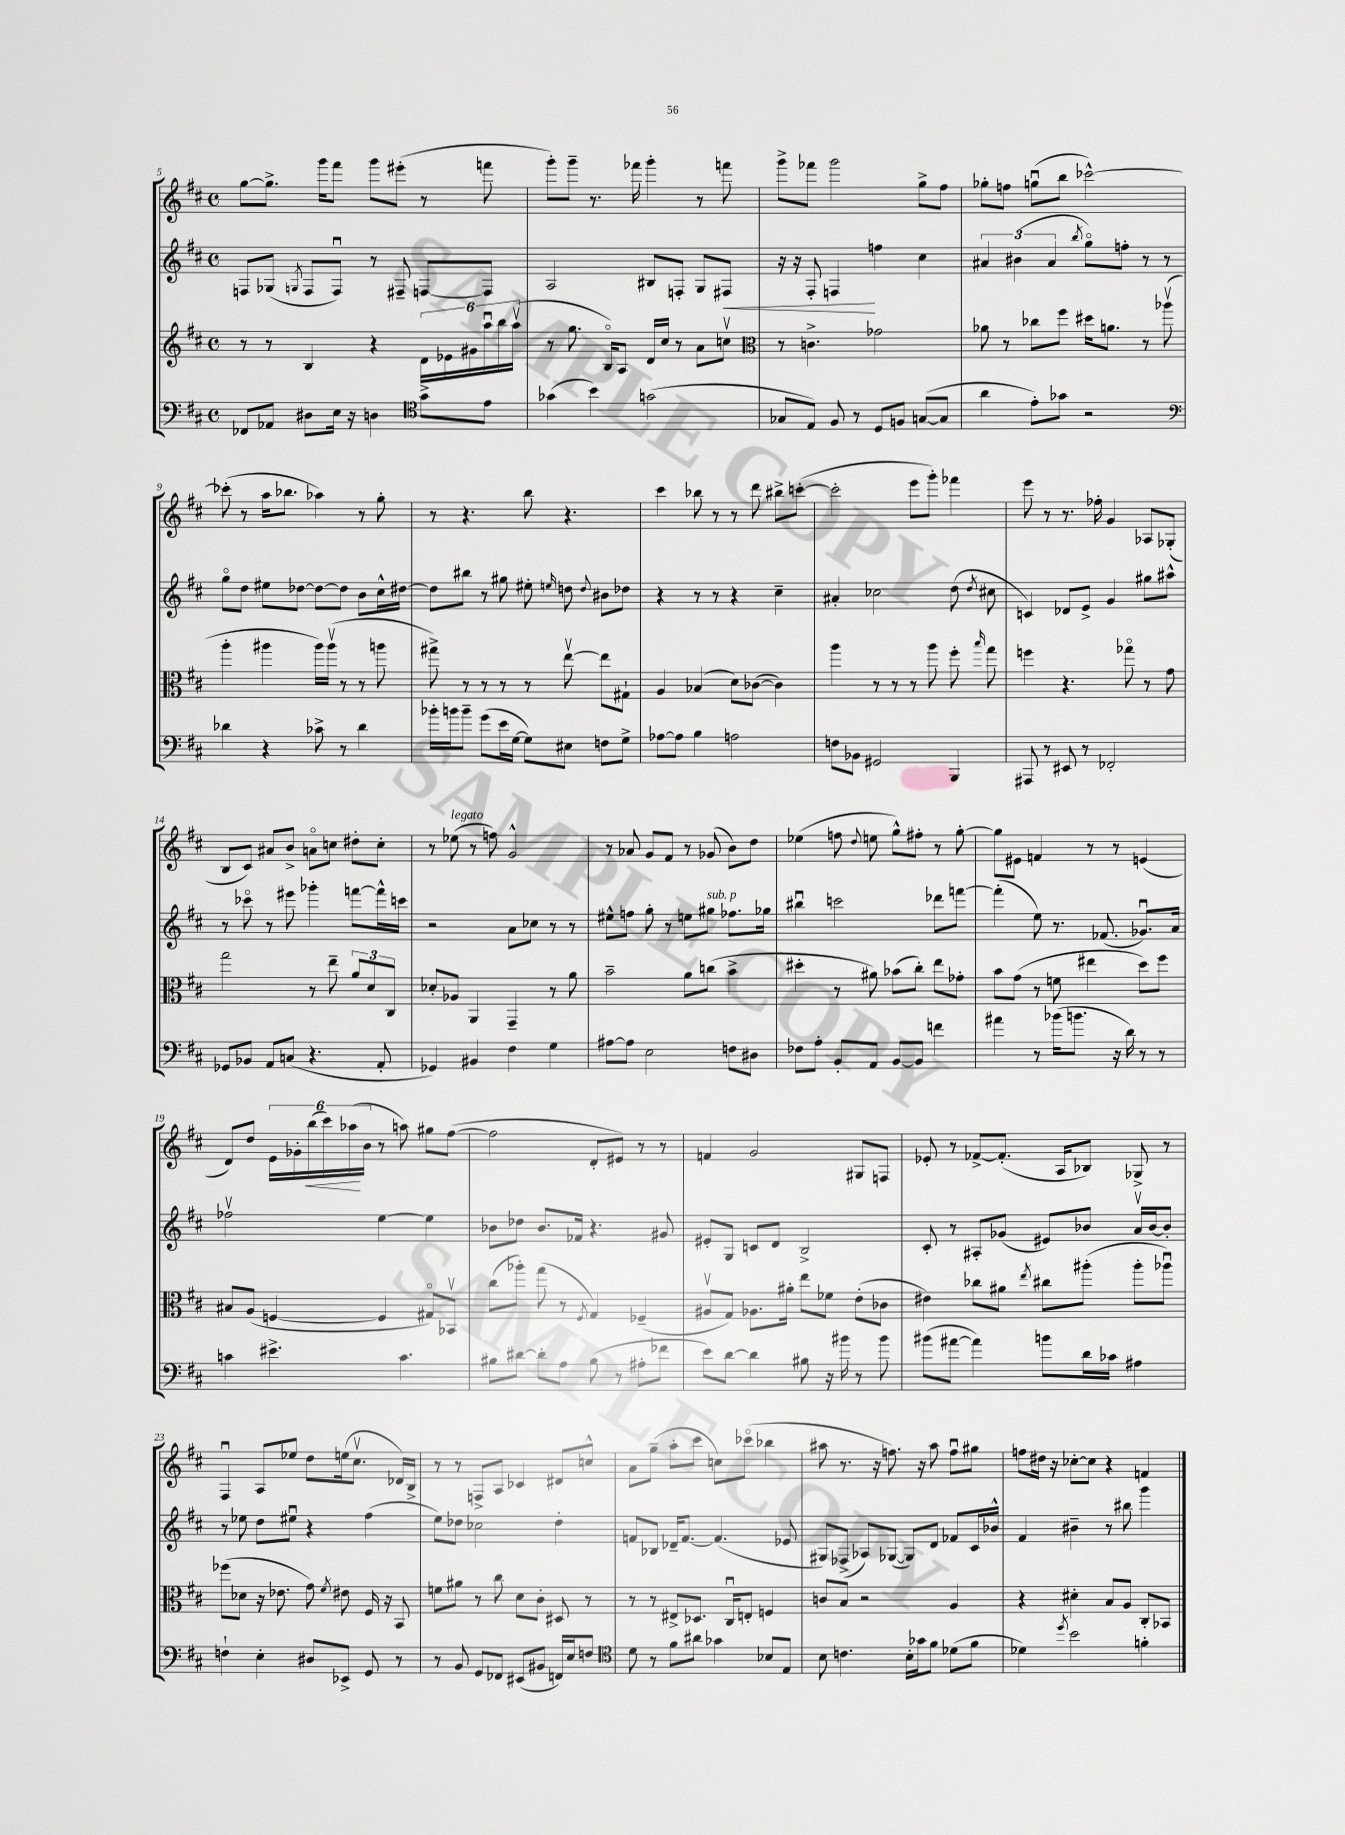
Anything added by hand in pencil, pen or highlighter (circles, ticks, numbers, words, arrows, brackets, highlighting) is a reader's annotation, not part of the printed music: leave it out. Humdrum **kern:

**kern	**kern	**kern	**kern
*staff4	*staff3	*staff2	*staff1
*clefF4	*clefG2	*clefG2	*clefG2
*k[f#c#]	*k[f#c#]	*k[f#c#]	*k[f#c#]
*M4/4	*M4/4	*M4/4	*M4/4
*met(c)	*met(c)	*met(c)	*met(c)
8FF-/L	8r	8F/L	[8gg\L
8AA-/J	8r	(8G-/J	8.gg^\]J
.	.	8qG/	.
8D#\L	4B/	8F/L	.
.	.	.	16ggg\LK
16E\Jk	.	8Fu/J)	8fff#\J
16r	.	.	.
4D\	4r	8r	8ggg\L
.	.	8F#~/	(8eee#'\J
*clefC4	*	*	*
8g^\L	24d\LL	[8F/L	8r
.	24e-\	.	.
.	24g#\	.	.
8e\J	24aau\	8F/]J	8fff\
.	24bb\	.	.
.	(24aav\JJ	.	.
=	=	=	=
(4g-\	8r	2A/	8ggg'\L)
.	8.gg\	.	8ggg~\J
4b\)	.	.	8.r
.	16Bo/LK)	.	.
.	8A/J	.	.
.	.	.	16fff-\
(2g\	16d/LL	8B#/L	4ggg'\
.	16cc#/JJ	.	.
.	8r	8F'/J	.
.	8a\L	8G/L	8r
.	8ccv\J	8F#/J	8fff\
=	=	=	=
*	*clefC3	*	*
8G-/L	8r	16r	8ggg^\L
.	.	16r	.
8E/J)	4.c^\	8F#'/	8fff-\J
8F#/	.	4F/	2ggg\
8r	.	.	.
8D/L	2g-\	4ff\	.
8F/J	.	.	.
([8G/L	.	4cc#\	8gg^\L
8G/]J	.	.	8ff#\J
=	=	=	=
4a\	8a-\	6a#/	8gg-'\L
.	8r	.	8ff\J
.	.	(6b#\	.
8e'\L)	8cc-\L	.	(8ggu\L
.	.	6a#/	.
8g-\J	8ff#\J	.	8bb\J
.	.	8qbb/	.
2r	16dd#\LK	8ggo\L)	[2ccc-^^\)
.	8.a\J	.	.
.	.	8ff'\J	.
.	8r	8r	.
.	(8aa-v\	8r	.
=	=	=	=
*clefF4	*	*	*
4d-\	4aa'\	8ggo\L	(8ccc-'\]
.	.	8dd\J	8r
4r	4aa#\	8ee#\L	16aa\LK
.	.	.	8.bb-\J
.	.	[8dd-\J	.
8c-^\	16aa#\LL)	8dd-\_L	4aa-\)
.	(16aa#v\JJ	.	.
8r	8r	8dd-\]J	.
4d-\	8r	8b\L	8r
.	8aa\	16cc#^^\L	8gg'\
.	.	[16dd#\JJ	.
=	=	=	=
16b-'\LL	8gg#^\)	8dd#\]L	8r
16b\J	.	.	.
8b~\J	8r	8bb#\J	4.r
(8g\L	8r	8r	.
16e\L	8r	8gg#\	.
[16G\JJ	.	.	.
8G\]L)	8r	8ee#'\	8bb\
.	.	16qqee/	.
8E#\J	[8eev\	8dd\	4.r
.	.	8qqdd/	.
8F\L	8ee\]L	8b#\L	.
8G^\J	8G#`\J	8dd-\J	.
=	=	=	=
[8A-\L	4A/	4r	4ccc#\
8A-\]J	.	.	.
4B\	(4B-/	8r	8bb-\
.	.	8r	8r
2A\	8d\L)	4r	8r
.	([8c-\J	.	8ddd\
.	4c-\])	4cc#~\	8bb#^\L
.	.	.	([8ccc'\J
=	=	=	=
8F\L	4aa\	4a#'/	2ccc'\]
8BB-\J	.	.	.
2GG#/	8r	2cc-\	.
.	8r	.	.
.	8r	.	8eee\L
.	8aa\	.	8ggg'\J)
4BBB/	8ff#'\	(8dd\	4fff-\
.	16qqbb/	8qdd/	.
.	8gg\	8cc#\	.
=	=	=	=
8AAA#/	4ff\	4c/)	8eee\
8r	.	.	8r
8EE#/	4.r	8d-/L	8.r
8r	.	8e^/J	.
.	.	.	16ff-'\
2FF-'/	.	4g/	4g/
.	8gg-o\	.	.
.	8r	8gg#\L	8A-/L
.	8g\	8aa#^^\J	(8G-'/J
=	=	=	=
8GG-/L	2gg\	8r	8B/L
8BB-/J	.	8ccc-o\	8c#/J)
8AA/L	.	8r	8a#/L
(8C/J	.	8eee#\	8b^/J
4.r	8r	4ggg-'\	8ao\L
.	8ee~\	.	8cc\J
.	12a/L	[8fff\L	8dd#'\L
.	12d/	.	.
8AA'/	.	16fff^^\]L	8cc'\J
.	12C#/J	.	.
.	.	16ccc\JJ	.
=	=	=	=
4GG-/)	8d-'/L	2r	8r
.	8A-/J	.	(8ee-\
4BB#/	4AA/	.	8r
.	.	.	8ff\)
4F#\	4GG~/	8a\L	2g^^/
.	.	8cc-\J	.
4G\	8r	8r	.
.	8a\	8r	.
=	=	=	=
[8A#\L	2b~\	8ee#^^\L	8r
8A#\]J	.	8ff\J	8a-/
2E\	.	8gg'\	8g/L
.	.	8r	8f#/J
.	8a\L	8ee\L	8r
.	(8cc\J	8gg#\J	(8g-/
8F\L	4b^\	8.ff-\L	8b\L)
8D#\J	.	.	8dd\J
.	.	16gg-\Jk	.
=	=	=	=
8F-\L	4dd#'\	4bb#u\	(4ee-\
8A'\J	.	.	.
8BB'/L	8r	2ccc\	8ff\
.	.	.	8qqdd/
8AA/J	8a#\)	.	8ee\
[8BB/L	(8b-\L	.	8gg^^\L)
8BB/]J	8cc#'\J)	.	8ff#'\J
4f\	8ee\L	8ddd-\L	8r
.	8g-'\J	[8fff\J	[8gg'\
=	=	=	=
4a#\	8b\L	(4fff'\]	8gg\]L
.	(8g\J	.	8e#\J
8r	8r	8ee\)	4f/
(16b-\LK	8f\	8.r	.
8.b\J	.	.	.
.	4ee#\	.	8r
.	.	(8.f-/	.
16r	.	.	8r
16d\)	.	.	.
8r	8dd\L)	8.g-u/L)	(4e/
8r	8ff#\J	.	.
.	.	16a/Jk	.
=	=	=	=
4c\	8B#/L	2ff-v\	8d/L)
.	(8A/J	.	8dd/J
4.e#^\	[4F/	.	24e\LL
.	.	.	24g-'\
.	.	.	(24bb\
.	.	.	24ccc#\)
.	.	.	(24aa-\
.	.	.	24b\JJ
.	4F/]	[4ee\	8r
4.c\	.	.	8aa\)
.	8G#o/L)	4ee\]	8gg#\L
.	8BB-v/J	.	([8ff#\J
=	=	=	=
8B#\L	(8cc#\L	8b-\L	2ff#\]
[8d#\J	8aa-'\J)	8dd-\J	.
8d#'\]L	(8gg\	8.b-/L	.
8A\J	8r	.	.
.	.	16f-/Jk	.
.	8qF#/	.	.
(8B#\	4G/)	4.r	8d'/L
8r	.	.	8e#/J)
8A#'\L	(4F-~/	.	8r
8f-\J	.	8g#/	8r
=	=	=	=
8e\L)	8A#v/L	8e#'/L	4f/
[8d\J	8G/J)	8G/J	.
4d\]	8.A-\L	8c/L	2g/
.	.	8d/J	.
.	16a#'\Jk	.	.
8B#\	8ee\L	2B^/	.
16r	8f-\J	.	.
16b#\	.	.	.
8r	(8e'\L	.	8G#/L
8b#\	8c-\J	.	8F/J
=	=	=	=
(8b#\L	4e#\)	8c#'/	8e-'/
[8a#\J	.	8r	8r
4a#\])	8cc-\L	8A#'/L	[8f-^/L
.	8a#\J	(8g-/J	(8.f-'/]J
.	8qee/	.	.
8b\L	8cc#\L	8e#/L)	.
.	.	.	16A/LK
16d\L	(8aa#'\J	8b-/J	8B-/J)
16c-\JJ	.	.	.
4A#\	8aa#'\L	16av/LL	8G-^/
.	.	[16b-/J	.
.	8aa-u\J)	8b-'/]J	8r
=	=	=	=
4F`\	(8ff-\L	8r	4F#u/
.	8d-\J	8ee-\	.
4E'\	16r	8dd\L	8A/L
.	8.e-\	.	.
.	.	8ee#u\J	8ee-/J
8D#/L	8g\)	4r	8dd\L
.	8qf#/	.	.
8EE-^/J	8e#\	.	(16ee\k
.	.	.	8.cc#v\J
8GG/	16F#/	(4ff#\	.
.	16r	.	.
8r	8BB/	.	16d-/LL)
.	.	.	16B^/JJ
=	=	=	=
8r	8f\L	8ee\L)	8r
8BB/	8a#\J	8dd-\J	8r
8GG/L	8r	2cc-\	8F^/L
8FF-/J	8cc#\	.	8A/J
(8EE#/L	8d\L	.	4c-/
8BB#/J	8c#'\J	.	.
16FF/LL)	8D#/	4dd-'\	8d#/L
16E/J	.	.	.
8F/J	8r	.	8cc^^/J
=	=	=	=
*clefC4	*	*	*
8d\	8r	8f/L	8a\L
8r	8r	8B-/J	(8gg~\J
8f#\L	8E#^/L	16d-~/LK	8aa'\L
.	.	[8.f/J	.
8a#\J	8.D-/J	.	8ccc#\J
4g-\	.	(4.f/]	8cc\L)
.	16C#u/LK	.	.
.	8E'/J	.	(8ccc-o\J
8B-/L	4F/	.	4bb-\
8E/J	.	8e-/	.
=	=	=	=
8B\	8c/L	8G#/L)	8aa#\
4.c\	8B/J	(8F-^/J	8.r
.	2r	8A-/L)	.
.	.	.	16r
.	.	([8G-/J	8.ff\)
16B'\LL	.	8G-/]L)	.
16g-\J	.	.	16r
8f#\J	.	8d/J	8aa#\
(8d-\L	4A/	8f-/L	8ffu\L
8f#\J	.	16c#/L	8gg#\J
.	.	16b-^^/JJ	.
=	=	=	=
4d-\)	4r	4f#/	8ff\L
.	.	.	16dd#\Jk
.	.	.	16r
8qdd/	.	.	.
2b\	4d#'\	4b#~\	[8cc-'\L
.	.	.	8cc-\]J
.	8B/L	8r	4r
.	8A/J	8bb#\	.
4f'\	8C#'/L	4ggg\	4f/
.	8BB-/J	.	.
==	==	==	==
*-	*-	*-	*-
